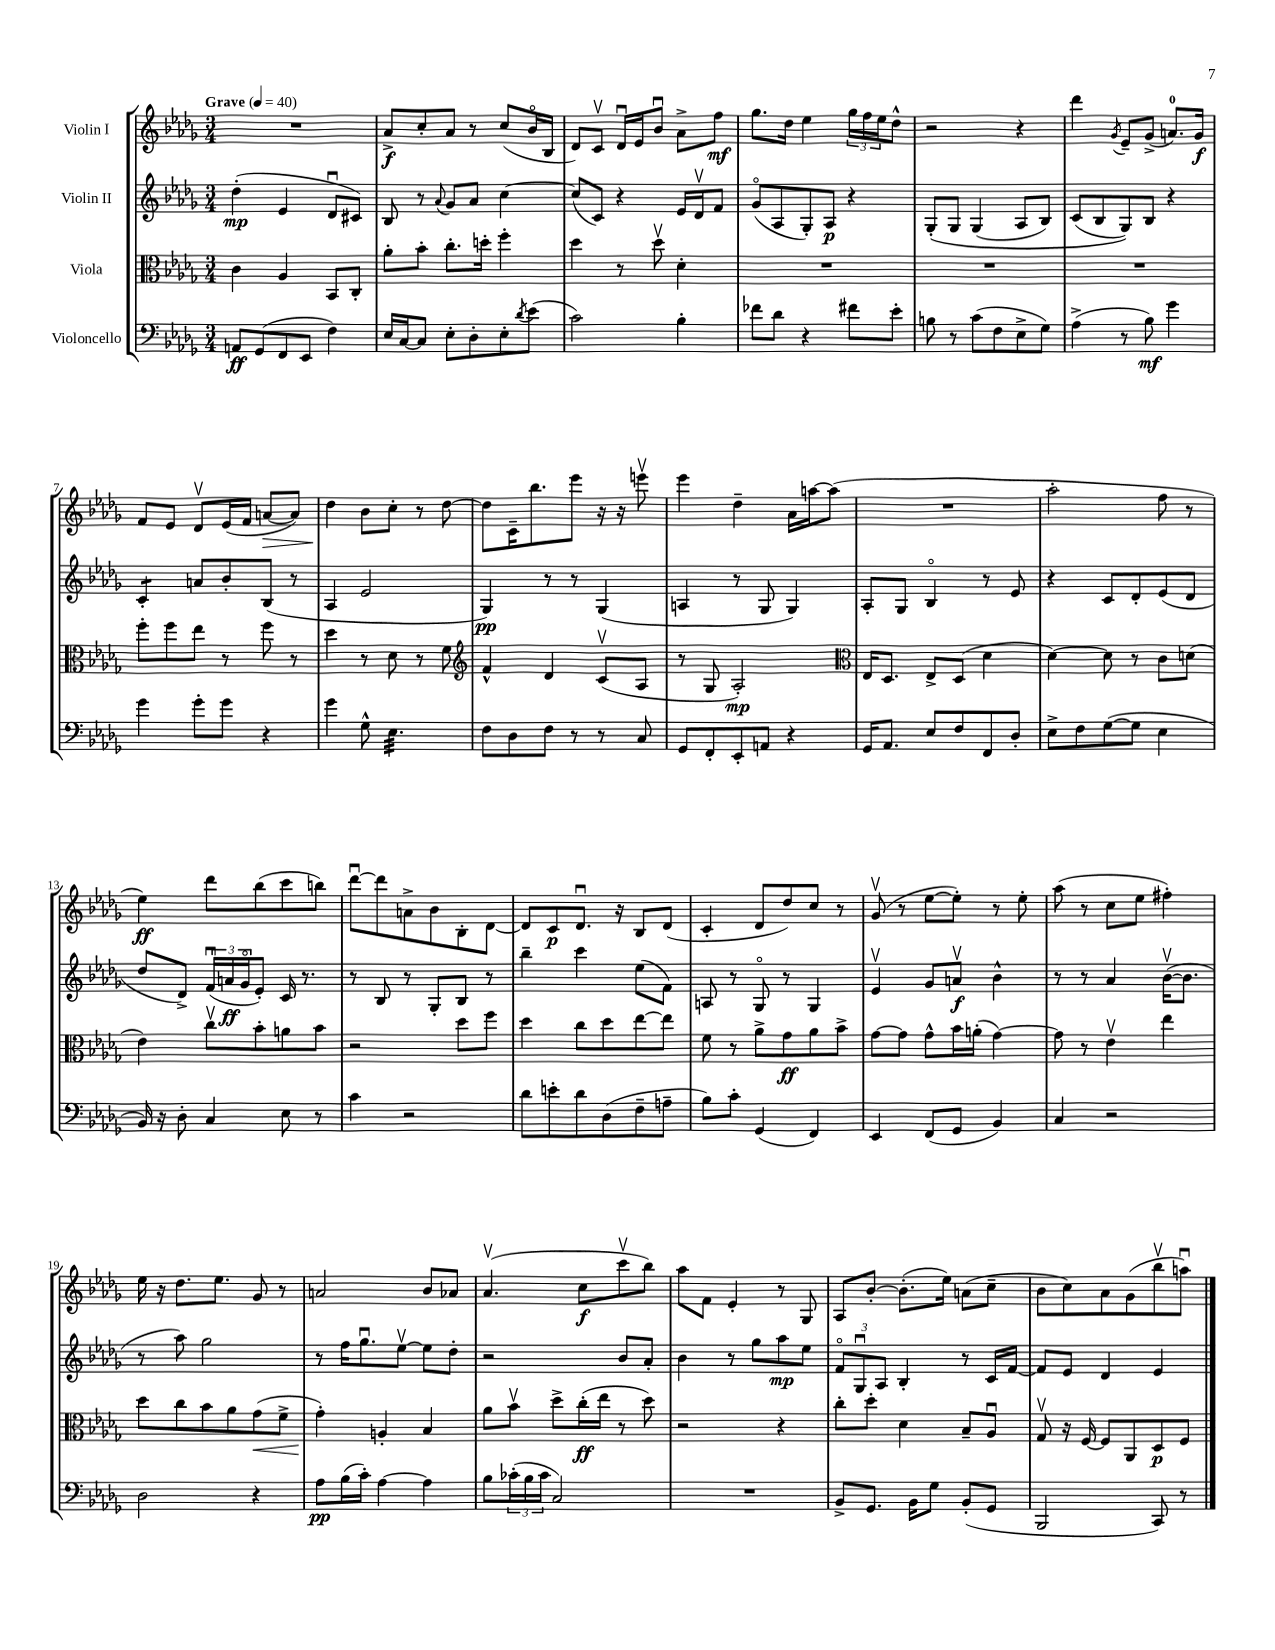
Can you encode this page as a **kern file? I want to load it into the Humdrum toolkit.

**kern	**kern	**kern	**kern
*staff4	*staff3	*staff2	*staff1
*clefF4	*clefC3	*clefG2	*clefG2
*k[b-e-a-d-g-]	*k[b-e-a-d-g-]	*k[b-e-a-d-g-]	*k[b-e-a-d-g-]
*M3/4	*M3/4	*M3/4	*M3/4
*MM40	*MM40	*MM40	*MM40
8AA	4c	(4dd-'	2.r
(8GG-	.	.	.
8FF	4A-	4e-	.
8EE-	.	.	.
4F)	8BB-	8d-u	.
.	8C'	8c#)	.
=	=	=	=
16E-	8a-'	8B-	8a-^
[16C	.	.	.
8C]	8b-'	8r	8cc'
.	.	8qqa-	.
8E-'	8.cc'	8g-	8a-
8D-'	.	8a-	8r
.	16dd'	.	.
8E-'	4ff'	[4cc	(8cc
8qd-	.	.	.
(8e-	.	.	16b-o
.	.	.	16B-
=	=	=	=
2c)	4dd-	(8cc]	8d-)
.	.	8c)	8cv
.	8r	4r	16d-u
.	.	.	16e-
.	8dd-v	.	8b-u
4B-'	4d-'	16e-	8a-^
.	.	16d-v	.
.	.	8f	8ff
=	=	=	=
8f-	2.r	(8g-o	8.gg-
8d-	.	8A-	.
.	.	.	16dd-
4r	.	8G-')	4ee-
.	.	8A-	.
8f#	.	4r	24gg-
.	.	.	24ff
.	.	.	24ee-
8e-'	.	.	8dd-^^
=	=	=	=
8B	2.r	&(8G-'	2r
8r	.	8G-	.
(8c	.	(4G-	.
8F	.	.	.
8E-^	.	8A-	4r
8G-)	.	8B-)	.
=	=	=	=
(4A-^	2.r	(8c	4ddd-
.	.	8B-	.
.	.	.	8qg-
8r	.	8G-)&)	8e-~
8B-)	.	8B-	(8g-^
4g-	.	4r	8.a)
.	.	.	16g-
=	=	=	=
4g-	8ff'	4c'	8f
.	8ff	.	8e-
8g-'	8ee-	8a	8d-v
8g-	8r	8b-'	(16e-
.	.	.	16f
4r	8ff	(8B-	[8a
.	8r	8r	8a])
=	=	=	=
4g-	4dd-	4A-	4dd-
8G-^^	8r	2e-	8b-
4.E-	8d-	.	8cc'
.	8r	.	8r
.	8f	.	[8dd-
=	=	=	=
*	*clefG2	*	*
8F	4f^^	4G-)	8dd-]
8D-	.	.	16c~
.	.	.	8.bb-
8F	4d-	8r	.
8r	.	8r	8eee-
8r	(8cv	(4G-	16r
.	.	.	16r
8C	8A-	.	8eeev
=	=	=	=
8GG-	8r	4A	4eee-
8FF'	8G-	.	.
8EE-'	2A-')	8r	4dd-~
8AA	.	8G-	.
4r	.	4G-)	16a-
.	.	.	[16aa
.	.	.	(8aa]
=	=	=	=
*	*clefC3	*	*
16GG-	16E-	8A-'	2.r
8.AA-	8.D-	.	.
.	.	8G-	.
8E-	8E-^	4B-o	.
8F	(8D-	.	.
8FF	4d-	8r	.
8D-'	.	8e-	.
=	=	=	=
8E-^	[4d-)	4r	2aa-'
8F	.	.	.
([8G-	8d-]	8c	.
8G-]	8r	8d-'	.
4E-	8c	(8e-	8ff
.	(8d	8d-	8r
=	=	=	=
16BB-)	4e-)	8dd-	4ee-)
16r	.	.	.
8D-'	.	8d-^)	.
4C	8ccv	(24fu	8ddd-
.	.	24a	.
.	.	24g-o	.
.	8b-'	8e-')	(8bb-
8E-	8a	16c	8ccc
.	.	8.r	.
8r	8b-	.	8bb)
=	=	=	=
4c	2r	8r	[8ddd-u
.	.	8B-	8ddd-]
2r	.	8r	8a^
.	.	8G-'	8b-
.	8dd-	8B-	8B-'
.	8ff	8r	[8d-
=	=	=	=
8d-	4dd-	4bb-~	8d-]
8e'	.	.	8c
8d-	8cc	4ccc	8.d-u
(8D-	8dd-	.	.
.	.	.	16r
8F~	[8ee-	(8ee-	8B-
8A~	8ee-]	8f)	(8d-
=	=	=	=
8B-)	8f	8A	4c'
8c'	8r	8r	.
(4GG-	8a-^	8G-o	8d-
.	8g-	8r	8dd-)
4FF)	8a-	4G-	8cc
.	8b-^	.	8r
=	=	=	=
4EE-	[8g-	4e-v	(8g-v
.	8g-]	.	8r
(8FF	8g-^^	8g-	[8ee-
8GG-	16b-	8av	8ee-'])
.	(16a'	.	.
4BB-)	[4g-)	4b-^^	8r
.	.	.	8ee-'
=	=	=	=
4C	8g-]	8r	(8aa-
.	8r	8r	8r
2r	4e-v	4a-	8cc
.	.	.	8ee-
.	4ee-	([16b-v	4ff#')
.	.	8.b-]	.
=	=	=	=
2D-	8dd-	8r	16ee-
.	.	.	16r
.	8cc	8aa-)	8.dd-
.	8b-	2gg-	.
.	.	.	8.ee-
.	8a-	.	.
4r	(8g-	.	8g-
.	8f^	.	8r
=	=	=	=
8A-	4g-')	8r	2a
(16B-	.	16ff	.
16c')	.	8.gg-u	.
[4A-	4A'	.	.
.	.	[8ee-v	.
4A-]	4B-	8ee-]	8b-
.	.	8dd-'	8a-
=	=	=	=
8B-	8a-	2r	(4.a-v
(24c-'	8b-v	.	.
24B-	.	.	.
24c-	.	.	.
2C)	8dd-^	.	.
.	(16cc'	.	8cc
.	16ee-	.	.
.	8r	8b-	8cccv
.	8dd-)	8a-'	8bb-)
=	=	=	=
2.r	2r	4b-	8aa-
.	.	.	8f
.	.	8r	4e-'
.	.	8gg-	.
.	4r	8aa-	8r
.	.	8ee-	8G-
=	=	=	=
8BB-^	8cc'	12fo	8A-
.	.	12G-u	.
8.GG-	8dd-'	.	[8b-'
.	.	12A-	.
.	4d-	4B-'	(8.b-']
16BB-	.	.	.
8G-	.	.	.
.	.	.	16ee-)
(8BB-'	8B-~	8r	(8a
8GG-	8A-u	16c	8cc~
.	.	[16f	.
=	=	=	=
2BBB-	8G-v	8f]	8b-
.	16r	8e-	8cc)
.	[16F	.	.
.	8F]	4d-	8a-
.	8AA-	.	(8g-
8CC)	8D-	4e-	8bb-v
8r	8F	.	8aau)
==	==	==	==
*-	*-	*-	*-
